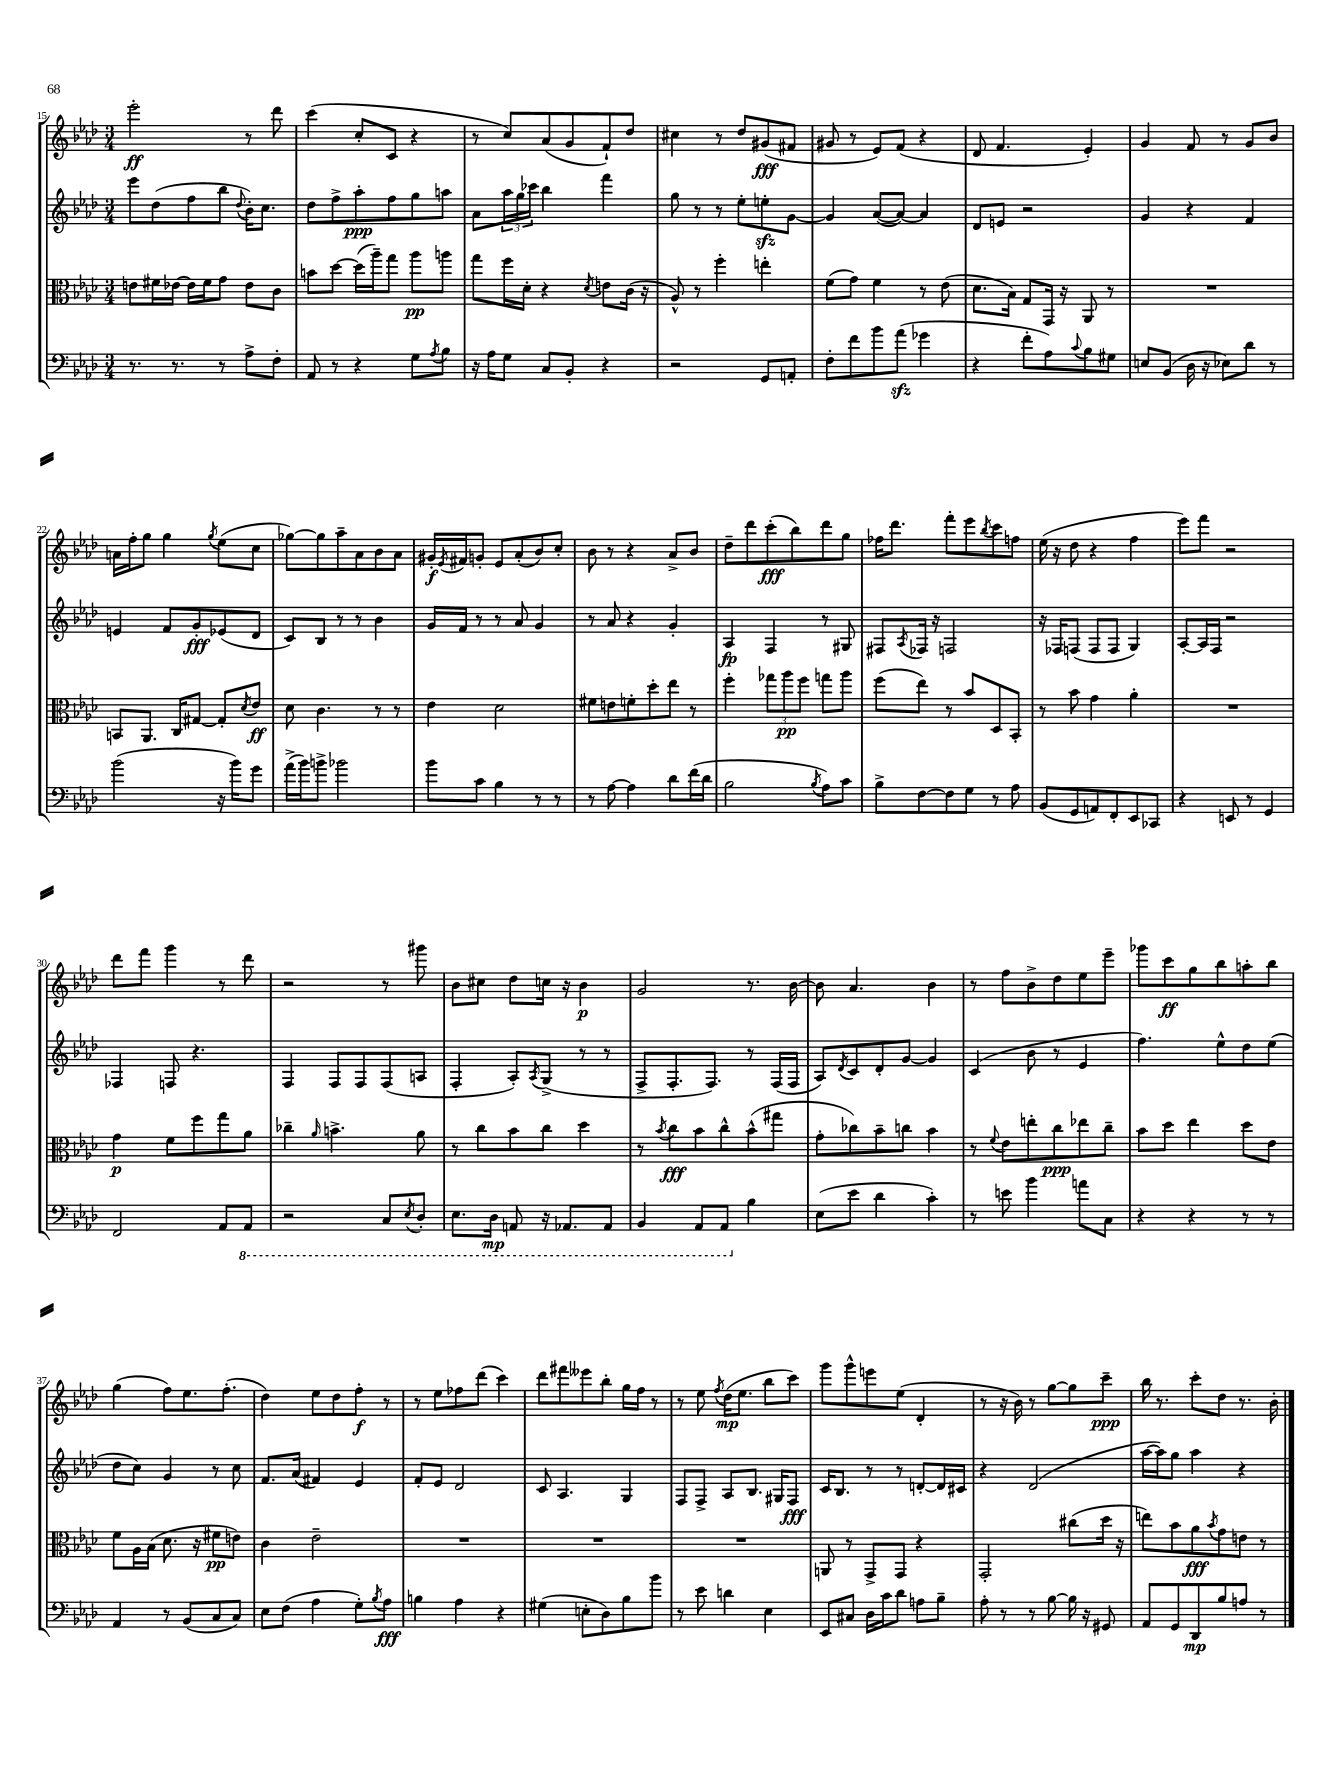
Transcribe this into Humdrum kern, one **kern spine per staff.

**kern	**dynam	**kern	**dynam	**kern	**dynam	**kern	**dynam
*part4	*part4	*part3	*part3	*part2	*part2	*part1	*part1
*staff4	*staff4	*staff3	*staff3	*staff2	*staff2	*staff1	*staff1
*clefF4	*	*clefC3	*	*clefG2	*	*clefG2	*
*k[b-e-a-d-]	*	*k[b-e-a-d-]	*	*k[b-e-a-d-]	*	*k[b-e-a-d-]	*
*M3/4	*	*M3/4	*	*M3/4	*	*M3/4	*
=15	=15	=15	=15	=15	=15	=15	=15
8.r	.	8en\L	.	8eee-\L	.	2eee-'\	ff
.	.	16f#X\L	.	(8dd-\	.	.	.
8.r	.	[16e-X\JJ	.	.	.	.	.
.	.	16e-\LL]	.	8ff\	.	.	.
.	.	16f#\J	.	.	.	.	.
8r	.	8g\J	.	8bb-\J	.	.	.
.	.	.	.	8qqdd-/	.	.	.
8A-^\L	.	8e-\L	.	16b-'\KL)	.	8r	.
.	.	.	.	8.cc\J	.	.	.
8F'\J	.	8c\J	.	.	.	8ddd-\	.
=16	=16	=16	=16	=16	=16	=16	=16
8AA-/	.	8bn\L	.	8dd-\L	.	(4ccc\	.
8r	.	[8dd-\J	.	8ff^\	.	.	.
4r	.	(16dd-\LL]	.	8aa-'\	ppp	8cc'/L	.
.	.	16aa-~\J)	.	.	.	.	.
.	.	8gg\J	.	8ff\	.	8c/J	.
8G\L	.	8aa-\L	pp	8gg\	.	4r	.
8qA-/	.	.	.	.	.	.	.
8B-\J	.	8aan\J	.	8aan\J	.	.	.
=17	=17	=17	=17	=17	=17	=17	=17
16r	.	8gg\L	.	8a-\L	.	8r	.
16A-\KL	.	.	.	.	.	.	.
8G\J	.	16ff\L	.	24aa-\L	.	8cc/L)	.
.	.	.	.	24gg\	.	.	.
.	.	16d-'\JJ	.	.	.	.	.
.	.	.	.	24ccc-X\JJ	.	.	.
8C/L	.	4r	.	4bb-\	.	(8a-/	.
8BB-'/J	.	.	.	.	.	8g/	.
.	.	8qd-/	.	.	.	.	.
4r	.	8en\L	.	4fff\	.	8f`/)	.
.	.	(16c\Jk	.	.	.	8dd-/J	.
.	.	16r	.	.	.	.	.
=18	=18	=18	=18	=18	=18	=18	=18
2r	.	8A-^^/)	.	8gg\	.	4cc#X\	.
.	.	8r	.	8r	.	.	.
.	.	4ff'\	.	8r	.	8r	.
.	.	.	.	8ee-'\L	.	8dd-/L	.
8GG/L	.	4een'\	.	8eenzz'\	.	(8g#X/	fff
8AAn'/J	.	.	.	[8g\J	.	8f#X/J	.
=19	=19	=19	=19	=19	=19	=19	=19
8F'\L	.	(8f\L	.	4g/]	.	8g#X/	.
8f\	.	8g\J)	.	.	.	8r	.
8b-\	.	4f\	.	([8a-/L	.	8e-/L)	.
(8a-zz\J	.	.	.	8a-/J_)	.	(8f/J	.
4g-X\	.	8r	.	4a-/]	.	4r	.
.	.	(8e-\	.	.	.	.	.
=20	=20	=20	=20	=20	=20	=20	=20
4r	.	8.d-\L	.	8d-/L	.	8d-/	.
.	.	.	.	8en/J	.	4.f/	.
.	.	16B-\Jk)	.	.	.	.	.
8f'\L	.	8G/L	.	2r	.	.	.
8A-\)	.	16GG/Jk	.	.	.	.	.
.	.	16r	.	.	.	.	.
8qqc/	.	.	.	.	.	.	.
8B-\	.	8AA-/	.	.	.	4e-'/)	.
8G#X\J	.	8r	.	.	.	.	.
=21	=21	=21	=21	=21	=21	=21	=21
8En/L	.	2.r	.	4g/	.	4g/	.
(8BB-/J	.	.	.	.	.	.	.
16D-\	.	.	.	4r	.	8f/	.
16r	.	.	.	.	.	.	.
8E-X\L)	.	.	.	.	.	8r	.
8d-\J	.	.	.	4f/	.	8g/L	.
8r	.	.	.	.	.	8b-/J	.
!!LO:LB:g=z
=22	=22	=22	=22	=22	=22	=22	=22
(2b-\	.	8BBn/L	.	4en/	.	16an\LL	.
.	.	.	.	.	.	16ff'\J	.
.	.	8.AA-/J	.	.	.	8gg\J	.
.	.	.	.	8f/L	.	4gg\	.
.	.	16C/KL	.	.	.	.	.
.	.	[8G#X/J	.	8g'/	fff	.	.
.	.	.	.	.	.	8qgg/	.
16r	.	8G#'/L]	.	(8e-X/	.	(8ee-\L	.
16b-\KL)	.	.	.	.	.	.	.
.	.	8qd-/	.	.	.	.	.
8g\J	.	8e-/J	ff	8d-/J	.	8cc\J	.
=23	=23	=23	=23	=23	=23	=23	=23
(16a-^\LL	.	8d-\	.	8c/L)	.	[8gg-X\L)	.
16b-\J)	.	.	.	.	.	.	.
8bn^\J	.	4.c\	.	8B-/J	.	8gg-\]	.
2b-X\	.	.	.	8r	.	8aa-~\	.
.	.	.	.	8r	.	8a-\	.
.	.	8r	.	4b-\	.	8b-\	.
.	.	8r	.	.	.	8a-\J	.
=24	=24	=24	=24	=24	=24	=24	=24
8b-\L	.	4e-\	.	16g/LL	.	16g#X'/LL	f
.	.	.	.	.	.	8qe-/	.
.	.	.	.	16f/JJ	.	16f#X/J	.
8c\J	.	.	.	8r	.	8gn'/J	.
4B-\	.	2d-\	.	8r	.	8e-/L	.
.	.	.	.	8a-/	.	(8a-'/	.
8r	.	.	.	4g/	.	8b-/)	.
8r	.	.	.	.	.	8cc'/J	.
=25	=25	=25	=25	=25	=25	=25	=25
8r	.	8f#X\L	.	8r	.	8b-\	.
[8A-\	.	8en\	.	8a-/	.	8r	.
4A-\]	.	8fn'\	.	4r	.	4r	.
.	.	8dd-'\	.	.	.	.	.
8d-\L	.	8ee-\J	.	4g'/	.	8a-^/L	.
(16f\L	.	8r	.	.	.	8b-/J	.
16d-\JJ	.	.	.	.	.	.	.
=26	=26	=26	=26	=26	=26	=26	=26
2B-\	.	4ff'\	.	4A-/	fp	8dd-~\L	.
.	.	.	.	.	.	8ddd-\	.
.	.	12gg-X\L	.	4F/	.	(8ccc'\	fff
.	.	12aa-\	pp	.	.	.	.
.	.	.	.	.	.	8bb-\)	.
.	.	12ff\J	.	.	.	.	.
8qB-/	.	.	.	.	.	.	.
8A-\L)	.	8ggn\L	.	8r	.	8ddd-\	.
8c\J	.	8aa-\J	.	8G#X/	.	8gg\J	.
=27	=27	=27	=27	=27	=27	=27	=27
8B-^\L	.	(8ff\L	.	8F#X/L	.	16ff-X\KL	.
.	.	.	.	.	.	8.ddd-\J	.
.	.	.	.	8qA-/	.	.	.
[8F\	.	8ee-\J)	.	16F-X/Jk	.	.	.
.	.	.	.	16r	.	.	.
8F\]	.	8r	.	2Fn/	.	8fff'\L	.
8G\J	.	8b-/L	.	.	.	8eee-\	.
.	.	.	.	.	.	8qbb-/	.
8r	.	8D-/	.	.	.	8ccc\	.
8A-\	.	8BB-'/J	.	.	.	8ffn\J	.
=28	=28	=28	=28	=28	=28	=28	=28
(8BB-/L	.	8r	.	16r	.	(16ee-\	.
.	.	.	.	16F-X/KL	.	16r	.
8GG/	.	8b-\	.	(8Fn/J	.	8dd-\	.
8AAn/)	.	4g\	.	8F/L	.	4r	.
8FF'/	.	.	.	8F/J	.	.	.
8EE-/	.	4a-'\	.	4G/)	.	4ff\	.
8CC-X/J	.	.	.	.	.	.	.
=29	=29	=29	=29	=29	=29	=29	=29
4r	.	2.r	.	[8A-'/L	.	8eee-\L)	.
.	.	.	.	16A-/L]	.	8fff\J	.
.	.	.	.	16F/JJ	.	.	.
8EEn/	.	.	.	2r	.	2r	.
8r	.	.	.	.	.	.	.
4GG/	.	.	.	.	.	.	.
!!LO:LB:g=z
=30	=30	=30	=30	=30	=30	=30	=30
2FF/	.	4g\	p	4F-X/	.	8ddd-\L	.
.	.	.	.	.	.	8fff\J	.
.	.	8f\L	.	8Fn/	.	4ggg\	.
.	.	8ff\	.	4.r	.	.	.
8AA-/L	.	8gg\	.	.	.	8r	.
*8ba	*	*	*	*	*	*	*
8AAA-/J	.	8a-\J	.	.	.	8ddd-\	.
=31	=31	=31	=31	=31	=31	=31	=31
2r	.	4cc-X~\	.	4F/	.	2r	.
.	.	16qqa-/	.	.	.	.	.
.	.	4.bn^\	.	8F/L	.	.	.
.	.	.	.	8F/	.	.	.
8CC/L	.	.	.	(8F/	.	8r	.
8qEE-/	.	.	.	.	.	.	.
8DD-'/J	.	8a-\	.	8An/J	.	8ggg#X\	.
=32	=32	=32	=32	=32	=32	=32	=32
8.EE-\L	.	8r	.	4F'/	.	8b-\L	.
.	.	8cc\L	.	.	.	8cc#X\J	.
16DD-\Jk	mp	.	.	.	.	.	.
8AAAn/	.	8b-\	.	8A-'/L)	.	8dd-\L	.
.	.	.	.	8qA-/	.	.	.
16r	.	8cc\J	.	(8G^/J	.	16ccn\Jk	.
8.AAA-X/L	.	.	.	.	.	16r	.
.	.	4dd-\	.	8r	.	4b-\	p
8AAA-/J	.	.	.	8r	.	.	.
=33	=33	=33	=33	=33	=33	=33	=33
4BBB-/	.	8r	.	8F^/L	.	2g/	.
.	.	8qb-/	.	.	.	.	.
.	.	8cc\L	fff	8.F'/	.	.	.
8AAA-/L	.	8b-\	.	.	.	.	.
.	.	.	.	8.F/J)	.	.	.
8AAA-/J	.	8cc^^\	.	.	.	.	.
*X8ba	*	*	*	*	*	*	*
4B-\	.	(8b-^^\	.	8r	.	8.r	.
.	.	8gg#X\J	.	(16F/LL	.	.	.
.	.	.	.	16F/JJ	.	[16b-\	.
=34	=34	=34	=34	=34	=34	=34	=34
(8E-\L	.	8g'\L	.	8A-/L)	.	8b-\]	.
.	.	.	.	8qd-/	.	.	.
8e-\J	.	8cc-X\)	.	8c/	.	4.a-/	.
4d-\	.	8b-~\	.	8d-'/	.	.	.
.	.	8ccn\J	.	[8g/J	.	.	.
4c'\)	.	4b-\	.	4g/]	.	4b-\	.
=35	=35	=35	=35	=35	=35	=35	=35
8r	.	8r	.	(4c/	.	8r	.
.	.	8qqf/	.	.	.	.	.
8en\	.	8e-\L	.	.	.	8ff\L	.
4b-\	.	8een'\	.	8b-\	.	8b-^\	.
.	.	8cc\	ppp	8r	.	8dd-\	.
8an\L	.	8ee-X\	.	4e-/	.	8ee-\	.
8C\J	.	8cc~\J	.	.	.	8eee-~\J	.
=36	=36	=36	=36	=36	=36	=36	=36
4r	.	8b-\L	.	4.ff\)	.	8ggg-X\L	.
.	.	8dd-\J	.	.	.	8ccc\	ff
4r	.	4ee-\	.	.	.	8gg\	.
.	.	.	.	8ee-^^\L	.	8bb-\	.
8r	.	8dd-\L	.	8dd-\	.	8aan'\	.
8r	.	8e-\J	.	(8ee-\J	.	8bb-\J	.
!!LO:LB:g=z
=37	=37	=37	=37	=37	=37	=37	=37
4AA-/	.	8f\L	.	8dd-\L	.	(4gg\	.
.	.	16A-\L	.	8cc\J)	.	.	.
.	.	(16B-\JJ	.	.	.	.	.
8r	.	8.d-\	.	4g/	.	8ff\L)	.
(8BB-/L	.	.	.	.	.	8.ee-\	.
.	.	16r	.	.	.	.	.
8C/	.	8f#X\L	pp	8r	.	.	.
.	.	.	.	.	.	(8.ff'\J	.
8C/J)	.	8en\J)	.	8cc\	.	.	.
=38	=38	=38	=38	=38	=38	=38	=38
8E-\L	.	4c\	.	8.f/L	.	4dd-\)	.
(8F\J	.	.	.	.	.	.	.
.	.	.	.	(16a-/Jk	.	.	.
4A-\	.	2e-~\	.	4f#X/)	.	8ee-\L	.
.	.	.	.	.	.	8dd-\	.
8G'\L)	.	.	.	4e-/	.	8ff'\J	f
8qB-/	.	.	.	.	.	.	.
8A-\J	fff	.	.	.	.	8r	.
=39	=39	=39	=39	=39	=39	=39	=39
4Bn\	.	2.r	.	8f'/L	.	8r	.
.	.	.	.	8e-/J	.	8ee-\L	.
4A-\	.	.	.	2d-/	.	8ff-X\	.
.	.	.	.	.	.	(8ddd-\J	.
4r	.	.	.	.	.	4ccc\)	.
=40	=40	=40	=40	=40	=40	=40	=40
(4G#X\	.	2.r	.	8c/	.	8ddd-\L	.
.	.	.	.	4.A-/	.	8fff#X\	.
8En'\L	.	.	.	.	.	8eee--X\	.
8D-\)	.	.	.	.	.	8bb-'\J	.
8B-\	.	.	.	4G/	.	16gg\LL	.
.	.	.	.	.	.	16ff\JJ	.
8b-\J	.	.	.	.	.	8r	.
=41	=41	=41	=41	=41	=41	=41	=41
8r	.	2.r	.	8F/L	.	8r	.
8e-\	.	.	.	8F^/J	.	8ee-\	.
.	.	.	.	.	.	8qff/	.
4dn\	.	.	.	8A-/L	.	(16dd-\KL	mp
.	.	.	.	.	.	8.ee-\J	.
.	.	.	.	8.B-/J	.	.	.
4E-\	.	.	.	.	.	8bb-\L	.
.	.	.	.	16G#X/KL	.	.	.
.	.	.	.	8F/J	fff	8ccc\J)	.
=42	=42	=42	=42	=42	=42	=42	=42
8EE-/L	.	8AAn/	.	16c/KL	.	8ggg\L	.
.	.	.	.	8.B-/J	.	.	.
8C#X/J	.	8r	.	.	.	8ggg^^\	.
16D-\LL	.	8GG^/L	.	8r	.	8eeen\	.
16c\J	.	.	.	.	.	.	.
8d-\J	.	8GG/J	.	8r	.	(8ee-\J	.
8An\L	.	4r	.	[8dn'/L	.	4d-'/	.
8B-~\J	.	.	.	16d/L]	.	.	.
.	.	.	.	16c#X/JJ	.	.	.
=43	=43	=43	=43	=43	=43	=43	=43
8A-'\	.	2GG'/	.	4r	.	8r	.
8r	.	.	.	.	.	16r	.
.	.	.	.	.	.	16b-\)	.
8r	.	.	.	(2d-/	.	8r	.
[8B-\	.	.	.	.	.	[8gg\L	.
16B-\]	.	(8cc#X\L	.	.	.	8gg\]	.
16r	.	.	.	.	.	.	.
8GG#X/	.	16dd-\Jk	.	.	.	8ccc~\J	ppp
.	.	16r	.	.	.	.	.
=44	=44	=44	=44	=44	=44	=44	=44
8AA-/L	.	8een\L)	.	[16aa-\LL	.	16bb-\	.
.	.	.	.	16aa-\J])	.	8.r	.
8GG/	.	8b-\	.	8gg\J	.	.	.
8DD-/	mp	8a-\	fff	4aa-\	.	8ccc'\L	.
.	.	8qb-/	.	.	.	.	.
8B-/	.	8g\	.	.	.	8dd-\J	.
8An/J	.	8en\J	.	4r	.	8.r	.
8r	.	8r	.	.	.	.	.
.	.	.	.	.	.	16b-'\	.
==	==	==	==	==	==	==	==
*-	*-	*-	*-	*-	*-	*-	*-
